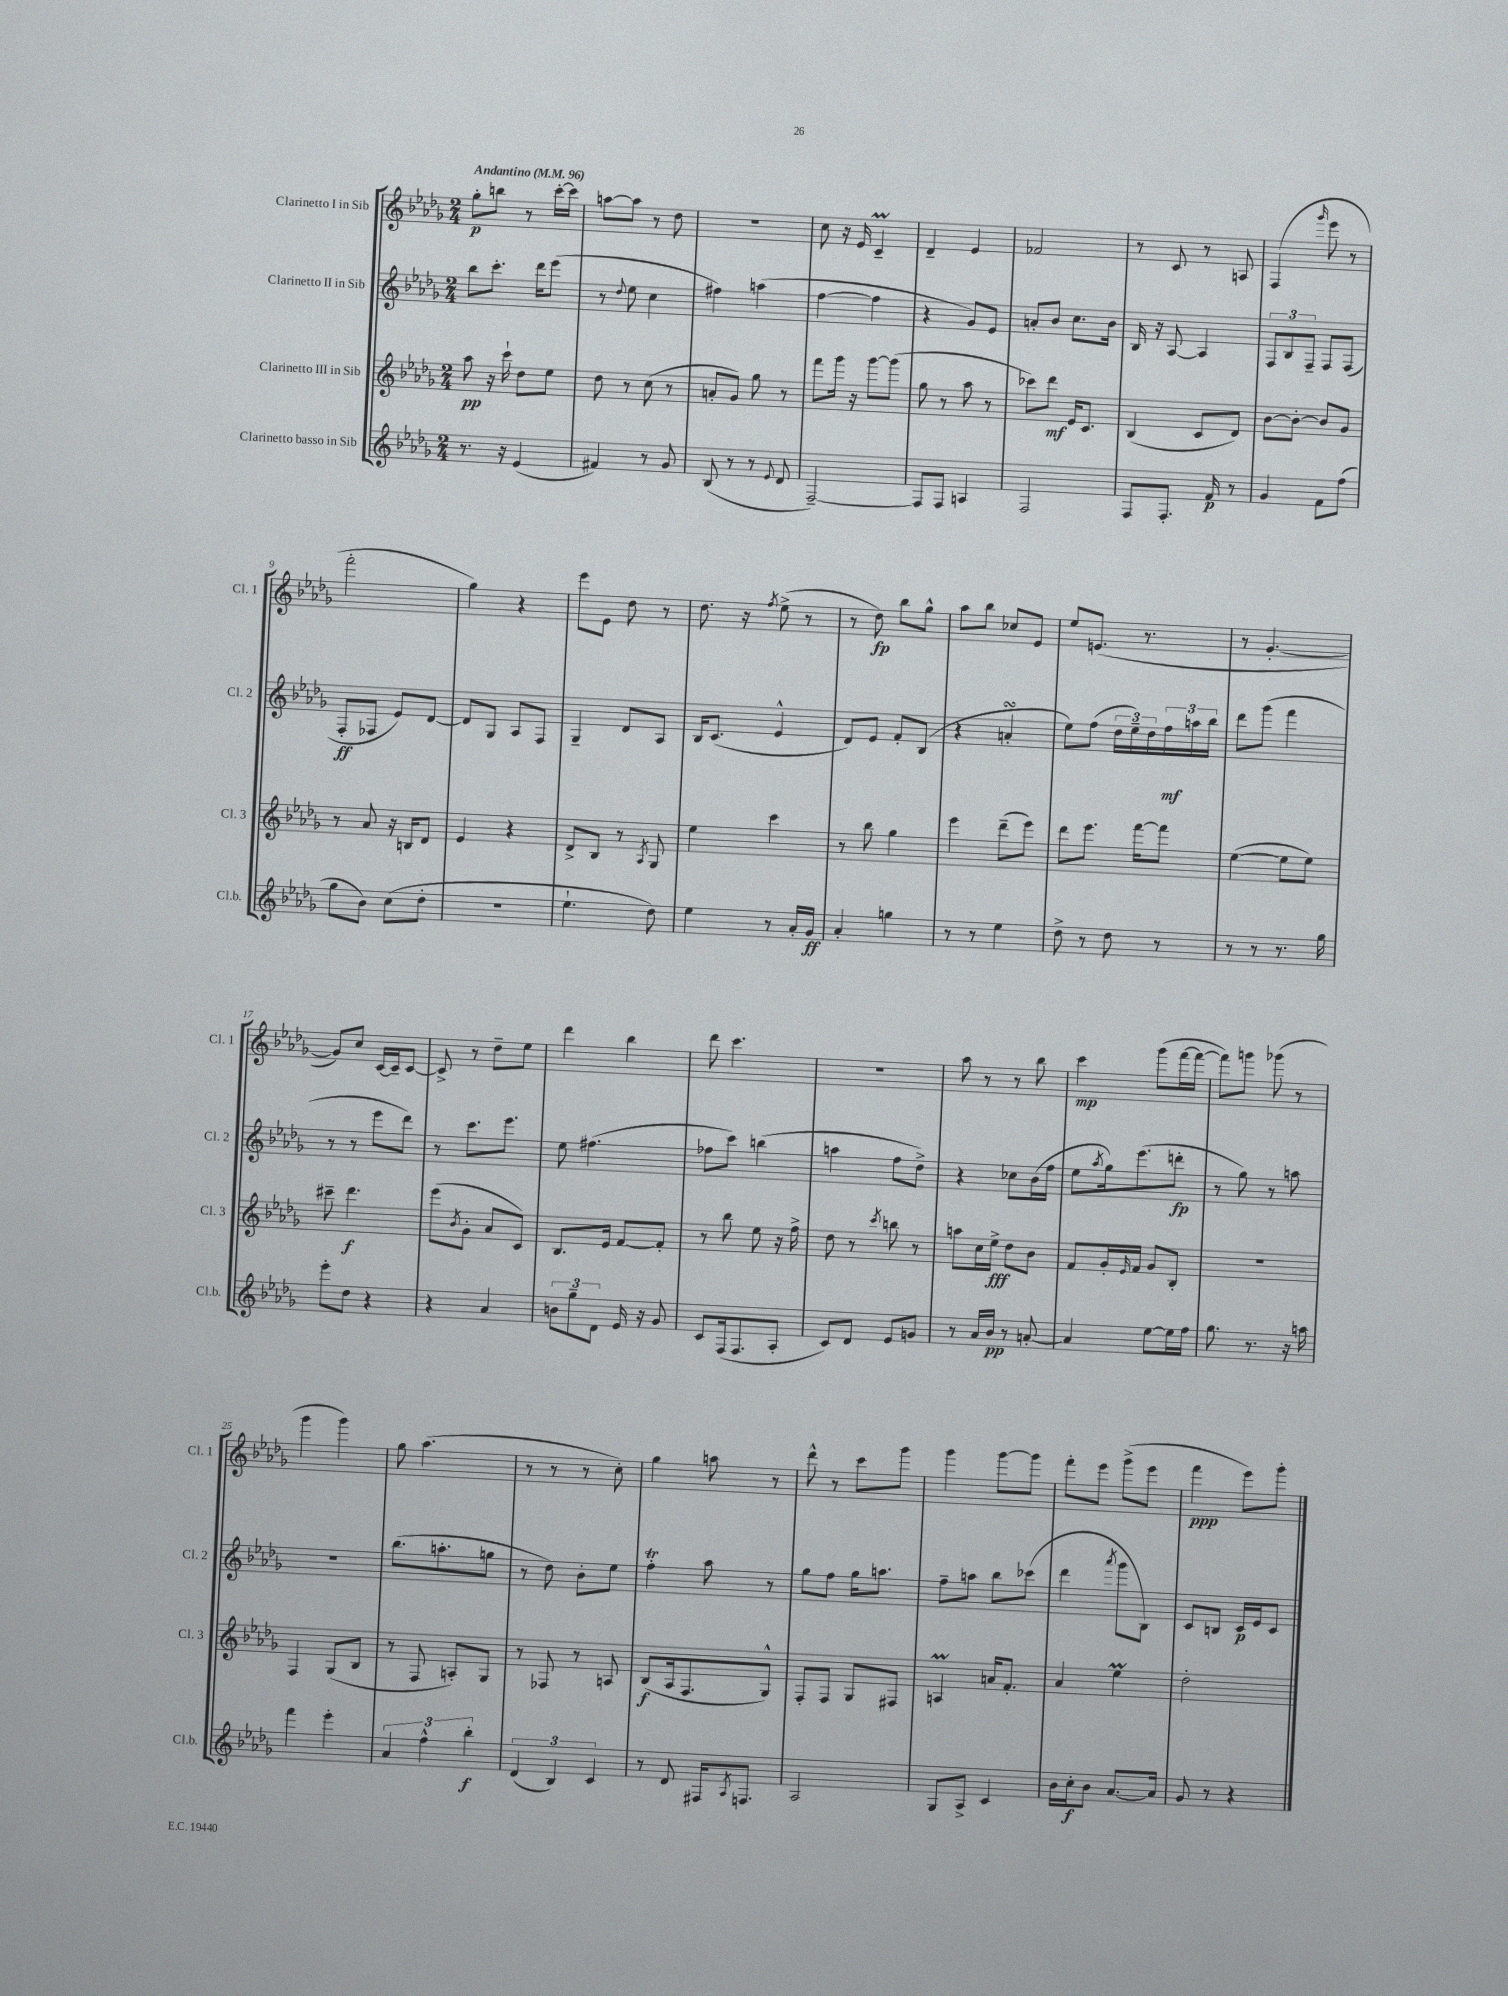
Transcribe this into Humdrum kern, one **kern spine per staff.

**kern	**dynam	**kern	**dynam	**kern	**dynam	**kern	**dynam
*part4	*part4	*part3	*part3	*part2	*part2	*part1	*part1
*staff4	*staff4	*staff3	*staff3	*staff2	*staff2	*staff1	*staff1
*I"Clarinetto basso in Sib	*	*I"Clarinetto III in Sib	*	*I"Clarinetto II in Sib	*	*I"Clarinetto I in Sib	*
*I'Cl.b.	*	*I'Cl. 3	*	*I'Cl. 2	*	*I'Cl. 1	*
*clefG2	*	*clefG2	*	*clefG2	*	*clefG2	*
*k[b-e-a-d-g-]	*	*k[b-e-a-d-g-]	*	*k[b-e-a-d-g-]	*	*k[b-e-a-d-g-]	*
*M2/4	*	*M2/4	*	*M2/4	*	*M2/4	*
*MM96	*	*MM96	*	*MM96	*	*MM96	*
=1	=1	=1	=1	=1	=1	=1	=1
!	!	!	!	!	!	!LO:TX:a:B:t=Andantino	!
8.r	.	8aa-\	pp	8bb-\L	.	8gg-'\L	p
.	.	16r	.	8.ccc'\J	.	8bbn\J	.
16r	.	16ccc`\	.	.	.	.	.
(4e-/	.	8dd-\L	.	.	.	8r	.
.	.	.	.	16ddd-\KL	.	.	.
.	.	8ee-\J	.	(8eee-\J	.	[16ccc'\LL	.
.	.	.	.	.	.	16ccc\JJ]	.
=2	=2	=2	=2	=2	=2	=2	=2
4f#X/)	.	8dd-\	.	8r	.	[8aan\L	.
.	.	.	.	8qqdd-/	.	.	.
.	.	8r	.	8ee-\	.	8aa\J]	.
8r	.	(8cc\	.	4cc\	.	8r	.
8g-/	.	8r	.	.	.	8dd-\	.
=3	=3	=3	=3	=3	=3	=3	=3
(8B-/	.	8an'/L	.	4ff#X\)	.	2r	.
8r	.	8g-/J)	.	.	.	.	.
8r	.	8gg-\	.	(4aan\	.	.	.
8qqe-/	.	.	.	.	.	.	.
8d-/	.	8r	.	.	.	.	.
=4	=4	=4	=4	=4	=4	=4	=4
[2F~/)	.	8fff\L	.	[4ff\	.	8cc\	.
.	.	16ggg-\Jk	.	.	.	16r	.
.	.	16r	.	.	.	16e-/	.
.	.	[8ggg-\L	.	4ff\]	.	4cm~/	.
.	.	(8ggg-\J]	.	.	.	.	.
=5	=5	=5	=5	=5	=5	=5	=5
8F/L]	.	8gg-\	.	4r	.	4d-~/	.
8F/J	.	8r	.	.	.	.	.
4An/	.	8aa-\	.	8g-/L)	.	4e-/	.
.	.	8r	.	8e-/J	.	.	.
=6	=6	=6	=6	=6	=6	=6	=6
2F/	.	8ccc-X\L)	.	8an'/L	.	2f-X/	.
.	.	8ddd-\J	mf	8b-/J	.	.	.
.	.	16e-/KL	.	8.cc\L	.	.	.
.	.	8.c/J	.	.	.	.	.
.	.	.	.	16b-\Jk	.	.	.
=7	=7	=7	=7	=7	=7	=7	=7
8F/L	.	(4B-/	.	16B-/	.	8r	.
.	.	.	.	16r	.	.	.
8.F'/J	.	.	.	[8A-/	.	8c/	.
.	.	8c/L	.	4A-/]	.	8r	.
16f/	p	.	.	.	.	.	.
8r	.	8d-/J)	.	.	.	8An/	.
=8	=8	=8	=8	=8	=8	=8	=8
4g-/	.	[8b-\L	.	12F/L	.	(4F/	.
.	.	.	.	12B-/	.	.	.
.	.	8b-'\J_	.	.	.	.	.
.	.	.	.	12F~/J	.	.	.
.	.	.	.	.	.	16qqggg-/	.
8f\L	.	8b-/L]	.	8F/L	.	8eee-\	.
(8ff\J	.	8g-/J	.	(8F/J	.	8r	.
!!LO:LB:g=z
=9	=9	=9	=9	=9	=9	=9	=9
8gg-\L	.	8r	.	8F'/L	ff	2fff'\	.
8b-\J)	.	8a-/	.	8F-X/J	.	.	.
(8cc\L	.	16r	.	8e-/L)	.	.	.
.	.	16Bn/KL	.	.	.	.	.
8dd-'\J	.	8d-/J	.	[8d-/J	.	.	.
=10	=10	=10	=10	=10	=10	=10	=10
2r	.	4e-/	.	8d-/L]	.	4gg-\)	.
.	.	.	.	8G-/J	.	.	.
.	.	4r	.	8A-/L	.	4r	.
.	.	.	.	8F/J	.	.	.
=11	=11	=11	=11	=11	=11	=11	=11
4.ee-`\	.	8d-^/L	.	4G-~/	.	8eee-\L	.
.	.	8B-/J	.	.	.	8e-\J	.
.	.	8r	.	8d-/L	.	8dd-\	.
.	.	8qA-/	.	.	.	.	.
8dd-\)	.	8G-/	.	8A-/J	.	8r	.
=12	=12	=12	=12	=12	=12	=12	=12
4ee-\	.	4ee-\	.	16B-/KL	.	8.dd-\	.
.	.	.	.	(8.c/J	.	.	.
.	.	.	.	.	.	16r	.
.	.	.	.	.	.	8qff/	.
8r	.	4ccc\	.	4e-^^/	.	(8ee-^\	.
16a-'/LL	.	.	.	.	.	8r	.
16g-/JJ	ff	.	.	.	.	.	.
=13	=13	=13	=13	=13	=13	=13	=13
4a-'/	.	8r	.	8d-/L)	.	8r	.
.	.	8bb-\	.	8e-/J	.	8dd-\)	fp
4ggn\	.	4gg-\	.	8f'/L	.	8bb-\L	.
.	.	.	.	(8B-/J	.	8gg-^^\J	.
=14	=14	=14	=14	=14	=14	=14	=14
8r	.	4eee-\	.	4r	.	8aa-\L	.
8r	.	.	.	.	.	8bb-\J	.
4ee-\	.	(8ddd-~\L	.	4ansSsS'/	.	8cc-X/L	.
.	.	8eee-\J)	.	.	.	8e-/J	.
=15	=15	=15	=15	=15	=15	=15	=15
8dd-^\	.	8ddd-\L	.	8ee-\L)	.	8ee-/L	.
8r	.	8.eee-\J	.	(8ff\J	.	(8.en/J	.
8dd-\	.	.	.	24dd-\LL	.	.	.
.	.	.	.	24ee-~\)	.	.	.
.	.	[16fff\KL	.	.	.	8.r	.
.	.	.	.	24dd-\	.	.	.
8r	.	8fff\J]	.	24ff\	mf	.	.
.	.	.	.	24aan\	.	.	.
.	.	.	.	24bb-\JJ	.	.	.
=16	=16	=16	=16	=16	=16	=16	=16
8r	.	([4ee-\	.	8ddd-\L	.	8r	.
8r	.	.	.	(8ggg-\J	.	[4.g-'/	.
8.r	.	8ee-\L]	.	4fff\	.	.	.
.	.	8ee-\J)	.	.	.	.	.
16gg-\	.	.	.	.	.	.	.
!!LO:LB:g=z
=17	=17	=17	=17	=17	=17	=17	=17
8eee-'\L	.	8ccc#X~\	.	8r	.	8g-/L])	.
8dd-\J	.	4.ddd-\	f	8r	.	8cc/J	.
4r	.	.	.	8eee-\L	.	[16c/LL	.
.	.	.	.	.	.	16c~/J]	.
.	.	.	.	8ddd-\J)	.	[8c/J	.
=18	=18	=18	=18	=18	=18	=18	=18
4r	.	(8eee-\L	.	8r	.	8c^/]	.
.	.	8qb-/	.	.	.	.	.
.	.	8g-'\J	.	8.ccc\L	.	8r	.
4a-/	.	8a-/L	.	.	.	8dd-~\L	.
.	.	.	.	8.eee-\J	.	.	.
.	.	8c/J)	.	.	.	8ee-\J	.
=19	=19	=19	=19	=19	=19	=19	=19
12bn\L	.	8.B-/L	.	8ee-\	.	4ddd-\	.
12gg-~\	.	.	.	.	.	.	.
.	.	.	.	(4.ff#X\	.	.	.
12d-\J	.	.	.	.	.	.	.
.	.	16e-/Jk	.	.	.	.	.
16e-/	.	[8f/L	.	.	.	4bb-\	.
16r	.	.	.	.	.	.	.
8g-/	.	8f'/J]	.	.	.	.	.
=20	=20	=20	=20	=20	=20	=20	=20
8c/L	.	8r	.	8ff-X\L	.	8ddd-\	.
(16F/k	.	8bb-\	.	8ccc\J)	.	4.ccc\	.
8.F/	.	.	.	.	.	.	.
.	.	8ee-\	.	(4bbn\	.	.	.
8A-'/J	.	16r	.	.	.	.	.
.	.	16ff^\	.	.	.	.	.
=21	=21	=21	=21	=21	=21	=21	=21
8c/L)	.	8dd-\	.	4aan\	.	2r	.
8d-/J	.	8r	.	.	.	.	.
.	.	8qccc/	.	.	.	.	.
8e-/L	.	8bbn\	.	8ff\L	.	.	.
8gn/J	.	8r	.	8dd-^\J)	.	.	.
=22	=22	=22	=22	=22	=22	=22	=22
8r	.	8aan\L	.	4r	.	8aa-\	.
16a-/LL	.	16cc\L	.	.	.	8r	.
16b-/JJ	pp	16ee-^\JJ	fff	.	.	.	.
8r	.	8dd-\L	.	8cc-X\L	.	8r	.
[8an'/	.	8b-\J	.	(16b-\L	.	8bb-\	.
.	.	.	.	16ff\JJ	.	.	.
=23	=23	=23	=23	=23	=23	=23	=23
4a/]	.	8f/L	.	8ee-\L	.	4ccc\	mp
.	.	.	.	8qaa-/	.	.	.
.	.	16g-'/L	.	16gg-\k)	.	.	.
.	.	16qqe-/	.	.	.	.	.
.	.	16f/JJ	.	(8.eee-\	.	.	.
[8ee-\L	.	8g-/L	.	.	.	(8ggg-\L	.
16ee-\L]	.	8B-'/J	.	8dddn'\J	fp	[16fff\L	.
16ff\JJ	.	.	.	.	.	16fff\JJ_	.
=24	=24	=24	=24	=24	=24	=24	=24
8.gg-\	.	2r	.	8r	.	8fff\L])	.
.	.	.	.	8gg-\)	.	8gggn\J	.
8.r	.	.	.	.	.	.	.
.	.	.	.	8r	.	(8ggg-X\	.
16r	.	.	.	8aan\	.	8r	.
16aan\	.	.	.	.	.	.	.
!!LO:LB:g=z
=25	=25	=25	=25	=25	=25	=25	=25
4fff\	.	4F/	.	2r	.	4ggg-\	.
4eee-'\	.	(8G-/L	.	.	.	4ggg-\)	.
.	.	8B-/J	.	.	.	.	.
=26	=26	=26	=26	=26	=26	=26	=26
6a-/	.	8r	.	(8.bb-\L	.	8gg-\	.
.	.	8F/	.	.	.	(4.aa-\	.
6ff^^\	.	.	.	.	.	.	.
.	.	.	.	8.aan'\	.	.	.
.	.	8An'/L)	.	.	.	.	.
6bb-'\	f	.	.	.	.	.	.
.	.	8G-/J	.	8ggn\J	.	.	.
=27	=27	=27	=27	=27	=27	=27	=27
(6d-/	.	8r	.	8r	.	8r	.
.	.	8F-X/	.	8dd-\)	.	8r	.
6B-/)	.	.	.	.	.	.	.
.	.	8r	.	8b-'\L	.	8r	.
6c/	.	.	.	.	.	.	.
.	.	8An/	.	8ee-\J	.	8cc'\)	.
=28	=28	=28	=28	=28	=28	=28	=28
8r	.	(8B-/L	f	4fft'\	.	4gg-\	.
8d-/	.	16A-/k	.	.	.	.	.
.	.	8.F/	.	.	.	.	.
16F#X/KL	.	.	.	8aa-\	.	8aan\	.
8qA-/	.	.	.	.	.	.	.
8.Fn/J	.	.	.	.	.	.	.
.	.	8G-^^/J)	.	8r	.	8r	.
=29	=29	=29	=29	=29	=29	=29	=29
2A-/	.	8F'/L	.	8gg-\L	.	8ddd-^^\	.
.	.	8F/J	.	8ff\J	.	8r	.
.	.	8G-/L	.	16gg-\KL	.	8ccc\L	.
.	.	.	.	8.aan\J	.	.	.
.	.	8F#X/J	.	.	.	8ggg-\J	.
=30	=30	=30	=30	=30	=30	=30	=30
8G-/L	.	4Anm/	.	8ff~\L	.	4ggg-\	.
8A-^/J	.	.	.	8aan\J	.	.	.
4c/	.	16an/KL	.	8bb-\L	.	[8ggg-\L	.
.	.	8.f'/J	.	.	.	.	.
.	.	.	.	(8ccc-X\J	.	8ggg-\J]	.
=31	=31	=31	=31	=31	=31	=31	=31
16b-\LL	.	4a-/	.	4ddd-\	.	8fff'\L	.
16cc'\J	f	.	.	.	.	.	.
8b-\J	.	.	.	.	.	8eee-\J	.
.	.	.	.	8qaaa-/	.	.	.
[8.a-/L	.	4ee-M\	.	8ggg-\L	.	(8ggg-^\L	.
.	.	.	.	8B-\J)	.	8eee-\J	.
16a-/Jk]	.	.	.	.	.	.	.
=32	=32	=32	=32	=32	=32	=32	=32
8g-/	.	2dd-'\	.	8c/L	.	4fff\	ppp
8r	.	.	.	8Bn/J	.	.	.
4r	.	.	.	16c/LL	p	8eee-\L)	.
.	.	.	.	16e-/J	.	.	.
.	.	.	.	8c/J	.	8ggg-'\J	.
==	==	==	==	==	==	==	==
*-	*-	*-	*-	*-	*-	*-	*-
